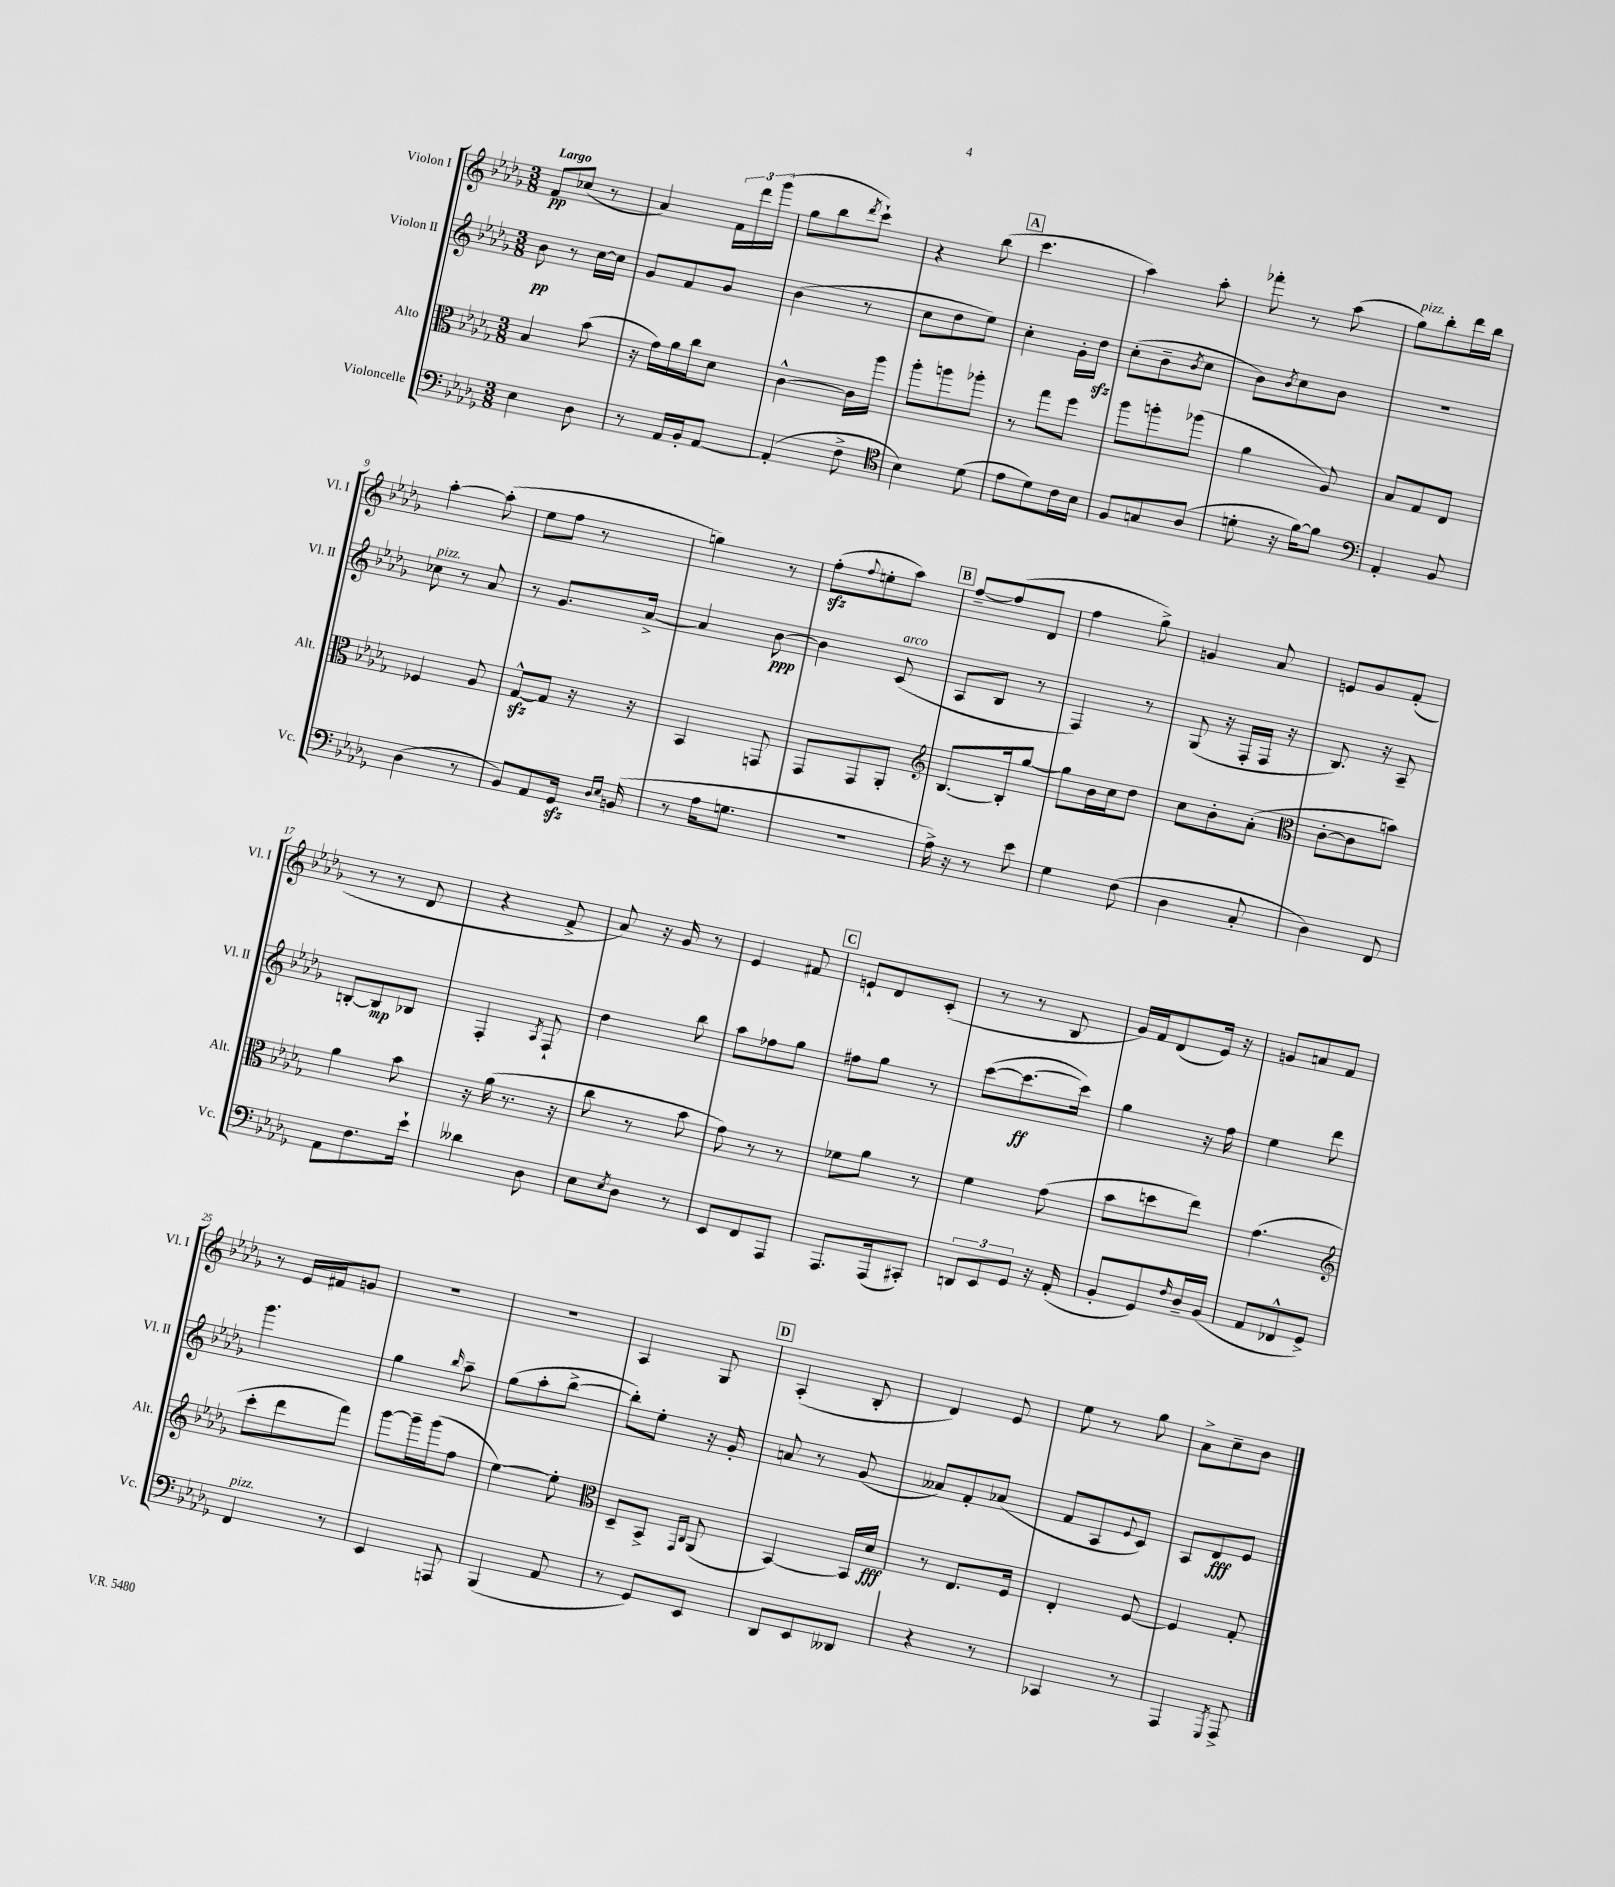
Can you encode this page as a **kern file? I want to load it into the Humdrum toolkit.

**kern	**kern	**dynam	**kern	**dynam	**kern	**dynam
*part4	*part3	*part3	*part2	*part2	*part1	*part1
*staff4	*staff3	*staff3	*staff2	*staff2	*staff1	*staff1
*I"Violoncelle	*I"Alto	*	*I"Violon II	*	*I"Violon I	*
*I'Vc.	*I'Alt.	*	*I'Vl. II	*	*I'Vl. I	*
*clefF4	*clefC3	*	*clefG2	*	*clefG2	*
*k[b-e-a-d-g-]	*k[b-e-a-d-g-]	*	*k[b-e-a-d-g-]	*	*k[b-e-a-d-g-]	*
*M3/8	*M3/8	*	*M3/8	*	*M3/8	*
=1	=1	=1	=1	=1	=1	=1
!	!	!	!	!	!LO:TX:a:B:t=Largo	!
4E-\	4B-/	.	8b-\	pp	8f/L	pp
.	.	.	8r	.	(8cc-X/J	.
8D-\	(8b-\	.	[16cc\LL	.	8r	.
.	.	.	16cc\JJ]	.	.	.
=2	=2	=2	=2	=2	=2	=2
8r	16r	.	8g-/L	.	4a-/)	.
.	16g-\LL)	.	.	.	.	.
16AA-/LL	16a-\	.	8f/	.	.	.
16BB-'/J	16cc\J	.	.	.	.	.
[8AA-/J	8d-\J	.	8g-/J	.	24f\LL	.
.	.	.	.	.	24ddd-\	.
.	.	.	.	.	(24ggg-\JJ	.
=3	=3	=3	=3	=3	=3	=3
(4AA-'/]	[4c^^\	.	(4b-\	.	8gg-\L	.
.	.	.	.	.	8bb-\	.
.	.	.	.	.	8qddd-/	.
8F^\	16c\LL]	.	8r	.	8ccc`\J)	.
.	16aa-\JJ	.	.	.	.	.
=4	=4	=4	=4	=4	=4	=4
*clefC4	*	*	*	*	*	*
4B-\)	8aa-'\L	.	8cc\L	.	4r	.
.	8aan\	.	8dd-\	.	.	.
(8d-\	8aa-X'\J	.	8ee-\J)	.	(8bb-\	.
!!LO:REH:place=s1:t=A
=5	=5	=5	=5	=5	=5	=5
8e-\L	8r	.	4cc'\	.	4.ccc\	.
8d-\)	8gg-\L	.	.	.	.	.
16c\L	8ff\J	.	16g-'\LL	.	.	.
16B-\JJ	.	.	16dd-zz\JJ	.	.	.
=6	=6	=6	=6	=6	=6	=6
8F/L	8aa-\L	.	(8cc'\L	.	4aa-\)	.
8Gn/	8aan'\	.	8b-~\	.	.	.
.	.	.	8qb-/	.	.	.
(8A-/J	(8aa-X\J	.	8cc\J	.	8aa-'\	.
=7	=7	=7	=7	=7	=7	=7
8dn'\	4a-\	.	8b-\L)	.	8fff-X'\	.
.	.	.	8qb-/	.	.	.
16r	.	.	8cc\	.	8r	.
[16f\KL)	.	.	.	.	.	.
8f\J]	8A-/)	.	8b-\J	.	(8aa-\	.
=8	=8	=8	=8	=8	=8	=8
*clefF4	*	*	*	*	*	*
!	!	!	!	!	!LO:TX:a:i:t=pizz.	!
4AA-'/	8B-/L	.	4.r	.	8gg-\L)	.
.	8G-/	.	.	.	8bb-'\	.
8BB-/	8E-/J	.	.	.	16ddd-\L	.
.	.	.	.	.	16bb-\JJ	.
!!LO:LB:g=z
=9	=9	=9	=9	=9	=9	=9
!	!	!	!LO:TX:a:i:t=pizz.	!	!	!
(4D-\	4F-X/	.	8cc-X\	.	[4aa-'\	.
.	.	.	8r	.	.	.
8r	8A-/	.	8a-/	.	(8aa-'\]	.
=10	=10	=10	=10	=10	=10	=10
8BB-/L)	[8G-zz^^/L	.	8r	.	8ee-\L	.
8AA-/	8G-/J]	.	8.g-/L	.	8ff\J	.
16GG-zz/Jk	16r	.	.	.	8r	.
16qqD-/LL	.	.	.	.	.	.
16qqE-/JJ	.	.	.	.	.	.
(16BBn/	16r	.	[16a-^/Jk	.	.	.
=11	=11	=11	=11	=11	=11	=11
8r	4BB-/	.	4a-/]	.	4ggn\)	.
16A-\KL	.	.	.	.	.	.
8.Gn\J	.	.	.	.	.	.
.	8GGn/	.	[8b-\	ppp	8r	.
=12	=12	=12	=12	=12	=12	=12
4.r	8GG-/L	.	4b-\]	.	(8ffzz'\L	.
.	.	.	.	.	8qqff/	.
.	8GG-/	.	.	.	8een'\	.
!	!	!	!LO:TX:a:i:t=arco	!	!	!
.	8AA-'/J	.	(8c/	.	8aa-\J)	.
!!LO:REH:place=s1:t=B
=13	=13	=13	=13	=13	=13	=13
*	*clefG2	*	*	*	*	*
16A-^\)	[8.B-/L	.	8A-/L	.	[8ff~/L	.
16r	.	.	.	.	.	.
8r	.	.	8B-/J	.	(8ff/]	.
.	16B-'/k]	.	.	.	.	.
8e-\	[8gg-/J	.	8r	.	8d-/J	.
=14	=14	=14	=14	=14	=14	=14
4G-\	8gg-\L]	.	4F/)	.	4ff\	.
.	16b-\L	.	.	.	.	.
.	16cc\J	.	.	.	.	.
(8F\	8dd-\J	.	8r	.	8gg-^\)	.
=15	=15	=15	=15	=15	=15	=15
4D-\	8cc\L	.	(8G-/	.	4gn/	.
.	8b-'\	.	16r	.	.	.
.	.	.	16F'/LL	.	.	.
8C'/	(8a-'\J	.	16F/JJ	.	8a-/	.
.	.	.	16r	.	.	.
=16	=16	=16	=16	=16	=16	=16
*	*clefC3	*	*	*	*	*
4D-\)	[8c'\L	.	8.B-/)	.	8en/L	.
.	8c\]	.	.	.	8g-/	.
.	.	.	16r	.	.	.
8FF/	8bn\J)	.	8A-~/	.	(8f'/J	.
!!LO:LB:g=z
=17	=17	=17	=17	=17	=17	=17
8AA-\L	4a-\	.	[8Bn'/L	.	8r	.
8.F\	.	.	8B/]	mp	8r	.
.	8b-\	.	8B-X/J	.	8d-/	.
16e-`\Jk	.	.	.	.	.	.
=18	=18	=18	=18	=18	=18	=18
4d--X\	16r	.	4F'/	.	4r	.
.	(16a-\	.	.	.	.	.
.	8.r	.	.	.	.	.
.	.	.	8qA-/	.	.	.
8D-\	.	.	8F`/	.	8f^/	.
.	16r	.	.	.	.	.
=19	=19	=19	=19	=19	=19	=19
8E-\L	8cc\	.	4dd-\	.	8a-/)	.
8qE-/	.	.	.	.	.	.
8D-\J	8r	.	.	.	16r	.
.	.	.	.	.	16g-/	.
8r	8b-\	.	8bb-\	.	8r	.
=20	=20	=20	=20	=20	=20	=20
8EE-/L	8g-\)	.	8aa-\L	.	4e-/	.
8FF/	8r	.	8ff-X\	.	.	.
8AAA-/J	8r	.	8gg-\J	.	8f#X/	.
!!LO:REH:place=s1:t=C
=21	=21	=21	=21	=21	=21	=21
8.AAA-/L	8f-X\L	.	8ff#X\L	.	8en`/L	.
.	8a-\J	.	8gg-\J	.	8d-/	.
(16AAA-/k	.	.	.	.	.	.
8CC#X'/J)	8r	.	8r	.	(8c'/J	.
=22	=22	=22	=22	=22	=22	=22
12DDn/L	4f\	.	([8ccc\L	.	8r	.
12EE-/	.	.	.	.	.	.
.	.	.	8.ccc\_	ff	8r	.
12GG-/J	.	.	.	.	.	.
16r	(8g-\	.	.	.	8B-/	.
(16AA-'/	.	.	16ccc\Jk])	.	.	.
=23	=23	=23	=23	=23	=23	=23
8BB-'/L	8b-\L	.	4gg-\	.	16g-/LL)	.
.	.	.	.	.	16f/J	.
8GG-/)	8ddn\	.	.	.	(8d-/	.
16qqF/	.	.	.	.	.	.
16D-~/L	8ee-\J)	.	16r	.	16e-/Jk)	.
(16BB-/JJ	.	.	16ff\	.	16r	.
=24	=24	=24	=24	=24	=24	=24
8AA-/L	(4.g-\	.	4ee-\	.	8gn/L	.
8FF-X^^/	.	.	.	.	8an/	.
8GG-^/J)	.	.	8ddd-\	.	8f/J	.
!!LO:LB:g=z
=25	=25	=25	=25	=25	=25	=25
*	*clefG2	*	*	*	*	*
!LO:TX:a:i:t=pizz.	!	!	!	!	!	!
4FF/	8ccc'\L	.	4.ggg-\	.	8r	.
.	8ddd-\	.	.	.	16e-/LL	.
.	.	.	.	.	16f#X/J	.
8r	8fff\J)	.	.	.	8gn/J	.
=26	=26	=26	=26	=26	=26	=26
4EE-/	[8ggg-\L	.	4gg-\	.	4.r	.
.	16ggg-~\L]	.	.	.	.	.
.	(16ggg-\J	.	.	.	.	.
.	.	.	16qqbb-/	.	.	.
8AAAn/	8ff\J	.	8aa-~\	.	.	.
=27	=27	=27	=27	=27	=27	=27
(4BBB-/	[4ee-\)	.	(8gg-\L	.	4.r	.
.	.	.	8aa-'\	.	.	.
8AA-/	8ee-'\]	.	[8bb-^\J	.	.	.
=28	=28	=28	=28	=28	=28	=28
*	*clefC3	*	*	*	*	*
8r	8D-~/L	.	8bb-'\L])	.	4A-/	.
8GG-/L)	8BB-^/J	.	8ee-'\J	.	.	.
.	16qqGG-/LL	.	.	.	.	.
.	16qqC/JJ	.	.	.	.	.
8EE-/J	(8AA-/	.	16r	.	8G-/	.
.	.	.	16g-'/	.	.	.
!!LO:REH:place=s1:t=D
=29	=29	=29	=29	=29	=29	=29
8DD-/L	[4BB-/)	.	8an/	.	(4A-'/	.
8EE-/	.	.	8r	.	.	.
8DD--X/J	16BB-/LL]	.	(8g-/	.	8B-'/	.
.	16d-/JJ	fff	.	.	.	.
=30	=30	=30	=30	=30	=30	=30
4r	8r	.	8a--X/L)	.	4d-/)	.
.	8.E-/L	.	8f'/	.	.	.
8r	.	.	(8a-X/J	.	8e-/	.
.	16F/Jk	.	.	.	.	.
=31	=31	=31	=31	=31	=31	=31
4CC-X/	4E-'/	.	8f/L	.	8ee-\	.
.	.	.	8A-/	.	8r	.
.	.	.	8qqe-/	.	.	.
8r	[8F/	.	8c/J)	.	8gg-\	.
=32	=32	=32	=32	=32	=32	=32
4AAA-/	4F/]	.	8A-/L	.	8a-^\L	.
.	.	.	8d-/	fff	8cc~\	.
8qGGG-/	.	.	.	.	.	.
8AAA-^/	8G-'/	.	8e-/J	.	8b-\J	.
==	==	==	==	==	==	==
*-	*-	*-	*-	*-	*-	*-
